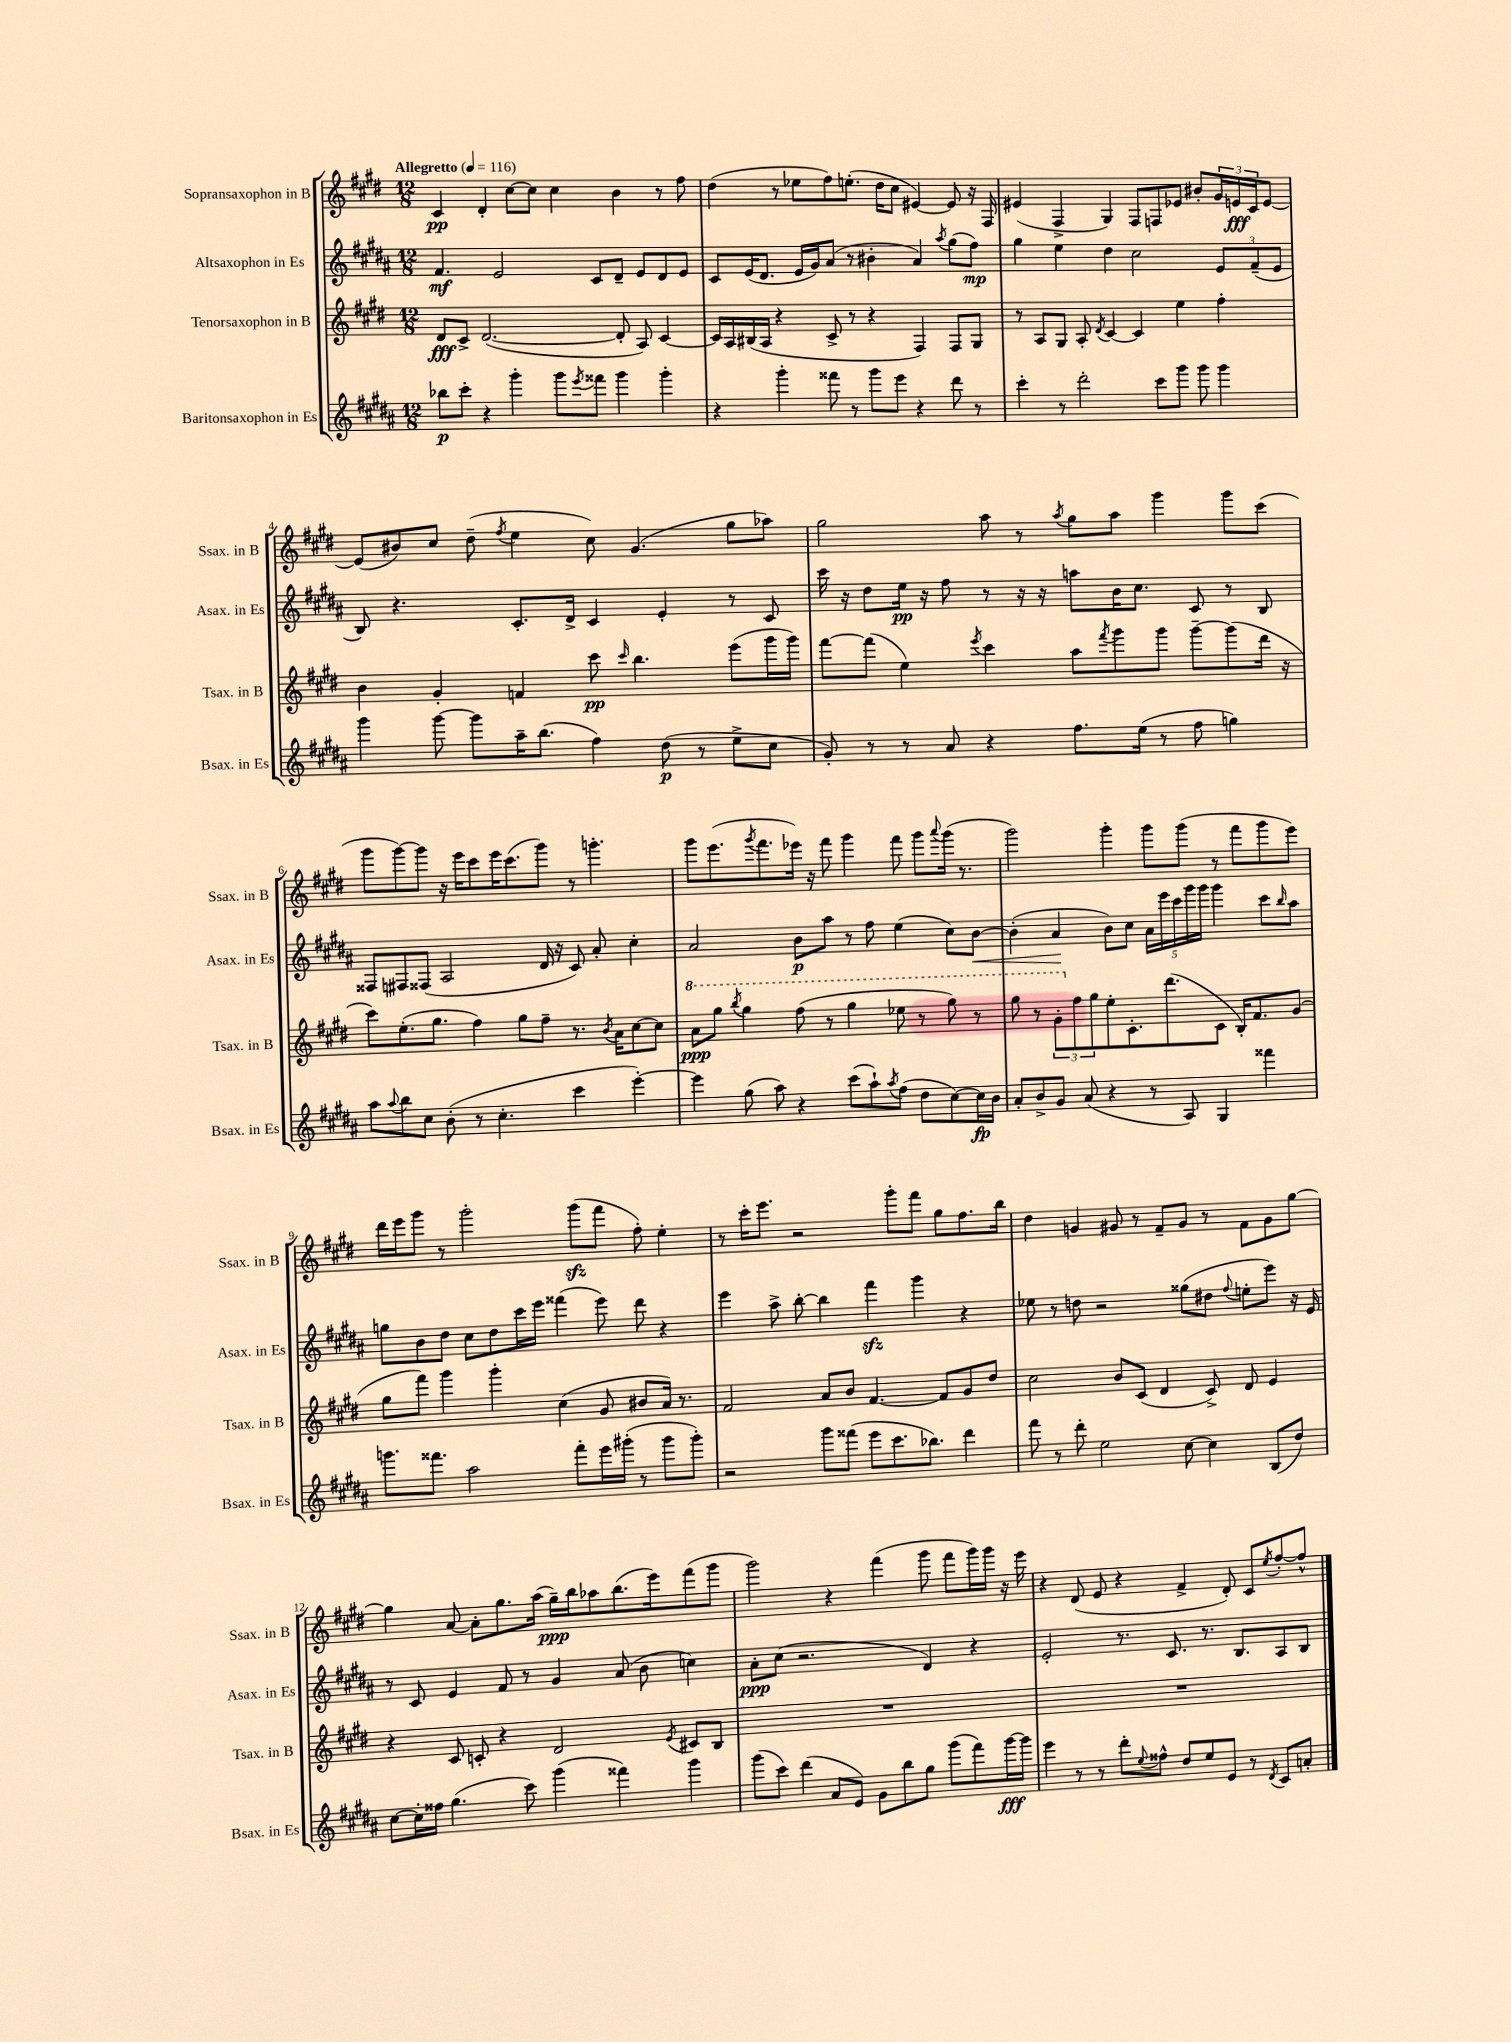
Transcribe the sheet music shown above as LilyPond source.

<<
\new StaffGroup <<
\new Staff = "s0" \with { instrumentName = "Sopransaxophon in B" shortInstrumentName = "Ssax. in B" } {
    \clef treble \key e \major \numericTimeSignature \time 12/8 \tempo "Allegretto" 4 = 116
    cis'4\pp dis'4-. cis''8~ cis''8 cis''4 b'4 r8 fis''8 |
    dis''4( r8 ees''8 fis''8) e''8.-.( dis''16 cis''8 eis'4~) eis'8 r16 fis16 |
    eis'4( fis4-> gis4) fis8 f8 ees'8 bis'8-. \tuplet 3/2 { gis'16 e'16\fff cis'16 } e'8~ |
    e'8( bis'8) cis''8 dis''8--( \acciaccatura { fis''8 } e''4 cis''8) gis'4.( gis''8 aes''8) |
    gis''2 a''8 r8 \acciaccatura { a''8 } gis''8 a''8 gis'''4 gis'''8 cis'''8( |
    gis'''8 gis'''8~) gis'''8 r16 e'''16 cis'''8 e'''16 cis'''8.( gis'''8) r8 g'''4.-. |
    gis'''8 e'''8.( \acciaccatura { gis'''8 } fis'''8. ees'''16) r16 fis'''8 gis'''4 fis'''8 gis'''8 \appoggiatura { a'''8 } gis'''16( r8. |
    gis'''2) gis'''4-. gis'''8 gis'''8( r8 fis'''8 gis'''8 e'''8) |
    dis'''16 e'''16 gis'''8 r8 gis'''2-. gis'''8\sfz( fis'''8 fis''8-.) e''4-. |
    r8 cis'''16-. e'''8. r2 gis'''8-. fis'''8 gis''8 fis''8. b''16 |
    dis''4 g'4 gis'8 r8 fis'8-- gis'8 r8 fis'8 gis'8 gis''8~ |
    gis''4 a'8~ a'8-. gis''8. a''16( gis''16--\ppp) b''16 aes''8 b''8.( e'''16) fis'''8( gis'''8 |
    gis'''2) r4 fis'''4( gis'''8 fis'''8 gis'''16) gis'''16 r16 e'''16 |
    r4 dis'8( e'8 r4 fis'4-> dis'8-.) cis'8 \acciaccatura { e''8 } fis''8~-. fis''8-^ \bar "|." |
}
\new Staff = "s1" \with { instrumentName = "Altsaxophon in Es" shortInstrumentName = "Asax. in Es" } {
    \clef treble \key b \major \numericTimeSignature \time 12/8
    fis'4.\mf e'2 cis'8 dis'8-- e'8 dis'8 e'8 |
    cis'8 e'16( dis'8. e'16 gis'16) ais'8( r8 bis'4-. ais'4) \acciaccatura { ais''8 } gis''8( fis''8\mp) |
    gis''4 e''4 dis''4 cis''2 \tuplet 3/2 { e'8 fis'8--( e'8 } |
    b8) r4. cis'8.-. dis'16-> cis'4 e'4-. r8 cis'8 |
    cis'''16 r16 dis''8 e''16\pp r16 fis''8 r8 r16 r16 a''8 b'16 cis''8. cis'8 r8 b8 |
    fisis8 fis8 fisis8( ais2 dis'16 r16 cis'8) ais'8-. cis''4-. |
    ais'2 b'8\p ais''8 r8 fis''8 e''4( cis''8) b'8~\< |
    b'4-.( ais'4\! b'8) cis''8 \tuplet 5/4 { ais'16 e'''16 cis'''16 gis'''16 gis'''16 } gis'''4 cis'''8 \grace { b''16 } ais''8 |
    g''8 b'8 dis''8 cis''8 dis''8 cis'''16 e'''16 fisis'''4( e'''8) dis'''8 r4 |
    e'''4 ais''8-> b''8~-. b''4 fis'''4\sfz gis'''4 r4 |
    ees''8 r8 d''8 r2 gisis''8( dis''8 \appoggiatura { fis''8 } e''8-. e'''8) r16 e'16 |
    r8 cis'8 e'4 fis'8 r8 gis'4 ais'8( b'8 c''4) |
    ais'8-.\ppp cis''8( r2. dis'4) r4 |
    e'2-. r8. cis'8. r8. b8. ais8 b8 \bar "|." |
}
\new Staff = "s2" \with { instrumentName = "Tenorsaxophon in B" shortInstrumentName = "Tsax. in B" } {
    \clef treble \key e \major \numericTimeSignature \time 12/8
    dis'8\fff cis'8-> dis'2.~( dis'8-. a8) cis'4~ |
    cis'16 a16 bis16( a16 r4 cis'8-> r8 r4 fis4) fis8 gis8 |
    r8 a8 gis8 a8-. \acciaccatura { dis'8 } cis'4~ cis'4 e''4 fis''4-. |
    b'4 gis'4-. f'4 cis'''8\pp \grace { cis'''16 } b''4. e'''8( gis'''16 gis'''16) |
    fis'''8~ fis'''8( e''4) \acciaccatura { e'''8 } cis'''4 a''8 \acciaccatura { fis'''8 } gis'''8 gis'''8 gis'''8~-- gis'''8( dis'''16 r16 |
    cis'''8) e''8.-.( gis''8. fis''4) gis''8 fis''8-- r8. \acciaccatura { b'8 } a'16 cis''8~ cis''8 |
    \ottava #1 a''8\ppp gis'''8 \acciaccatura { b'''8 } gis'''4 fis'''8( r8 gis'''4 ees'''8 r8 gis'''8) r8 |
    gis'''8 r8 \tuplet 3/2 { gis''8-. \ottava #0 fis''8 gis''8 } e''8-. cis'8.-. dis'''8.( cis'8 b16-.) fis'8. gis'8( |
    gis''8 fis'''8) gis'''4 gis'''4-. cis''4( gis'8 bis'8 a'16) r8. |
    fis'2 a'8 b'8 fis'4.~ fis'8 gis'8 dis''8 |
    cis''2 b'8 cis'8( dis'4 cis'8->) dis'8 e'4 |
    r4 cis'8 c'8-. r4 dis'2 \acciaccatura { e'8 } cis'8 b8 |
    R1. |
    R1. \bar "|." |
}
\new Staff = "s3" \with { instrumentName = "Baritonsaxophon in Es" shortInstrumentName = "Bsax. in Es" } {
    \clef treble \key b \major \numericTimeSignature \time 12/8
    bes''8\p cis'''8-. r4 gis'''4-. gis'''8 \acciaccatura { e'''8 } fisis'''8 gis'''4 gis'''4-. |
    r4 gis'''4-. fisis'''8 r8 gis'''8 e'''8 r4 dis'''8 r8 |
    cis'''4-. r8 dis'''2-. cis'''8 gis'''8 gis'''8 gis'''4 |
    gis'''4 gis'''8~ gis'''8 ais''16-- b''8.( fis''4) dis''8\p( r8 e''8-> cis''8 |
    gis'8-.) r8 r8 ais'8 r4 fis''8. e''16( r8 fis''8 g''4) |
    ais''8 \appoggiatura { ais''8 } b''8 cis''8 b'8-.( r8 cis''4.-. cis'''4 e'''4~-.) |
    e'''4 gis''8( ais''8) r4 cis'''8( ais''8-!) \acciaccatura { ais''8 } fis''8( dis''8 cis''8~) cis''16\fp b'16 |
    ais'8-. b'8-> gis'8 ais'8( r4 r8 ais8) gis4 fisis'''4 |
    g'''8. fisis'''8. ais''2 fisis'''8-. e'''16 gis'''16-.( r8 gis'''8 gis'''8-.) |
    r2 gis'''8 fisis'''8( e'''8 cis'''8. bes''8.) dis'''4 |
    fis'''8 r8 dis'''8-. e''2 cis''8~ cis''4 b8( dis''8) |
    cis''8~ cis''16-. fisis''16 gis''4.( cis'''8) gis'''4( fisis'''4) gis'''4 |
    gis'''8( cis'''8) dis'''4( ais'8 e'8) gis'8 b''8 gis''8 gis'''8( fis'''8) gis'''16~\fff gis'''16 |
    e'''4 r8 r8 dis'''8-. \appoggiatura { e''8 } fisis''8-^ dis''8 e''8 e'8 r8 \acciaccatura { dis'8 } cis'8 a'8-. \bar "|." |
}
>>
>>
